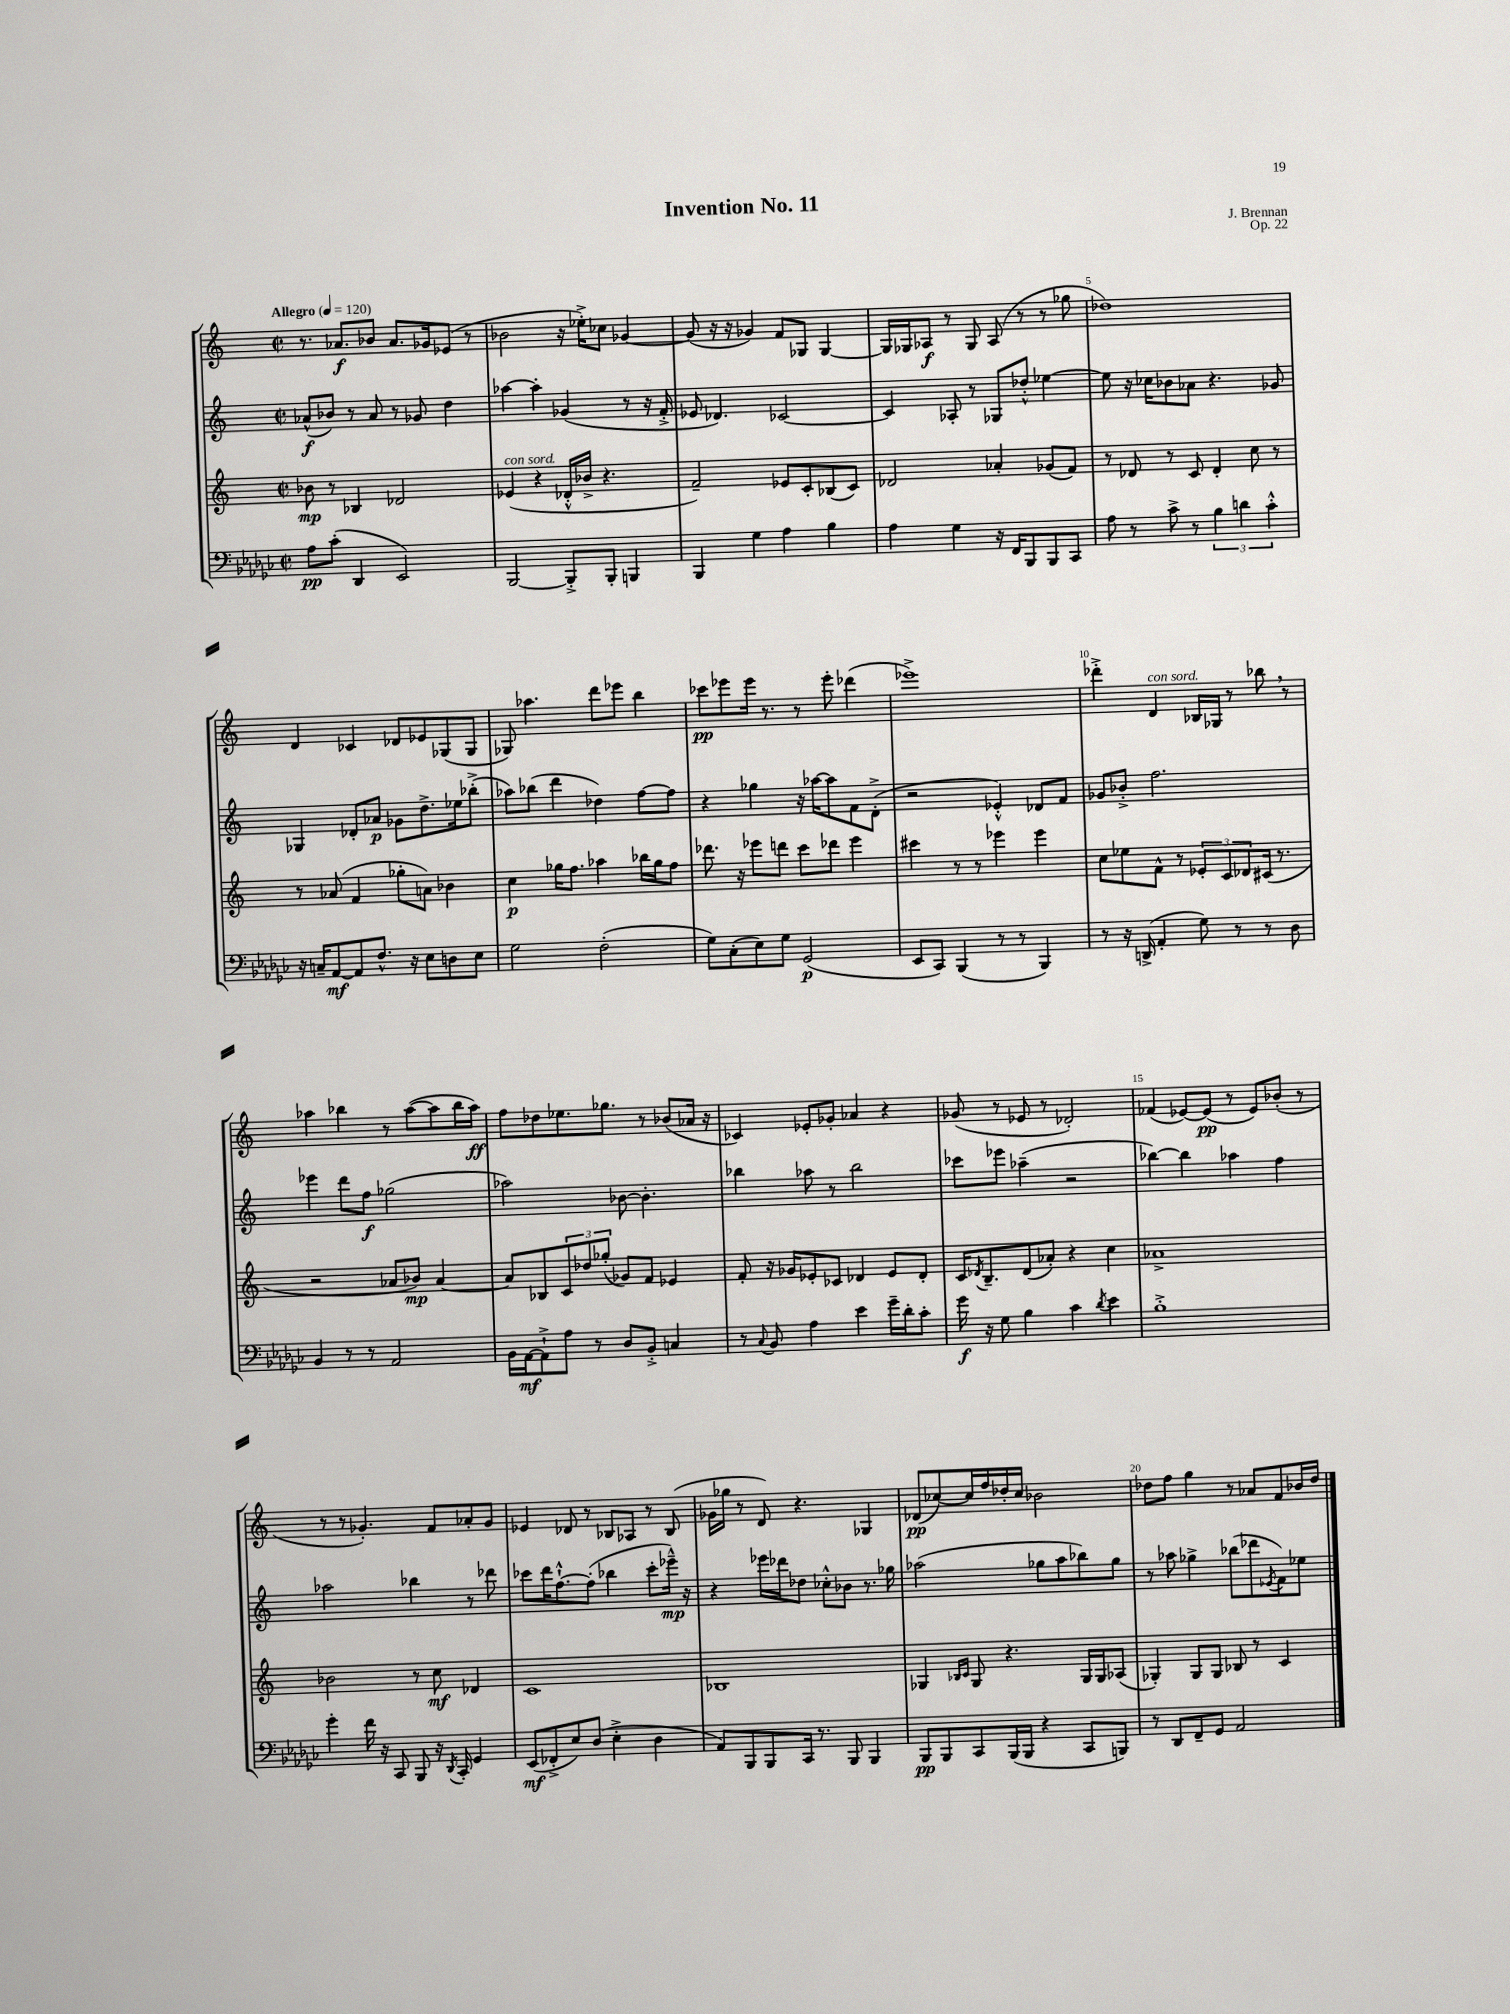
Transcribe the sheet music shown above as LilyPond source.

\header { title = "Invention No. 11" composer = "J. Brennan" opus = "Op. 22" }
<<
\new StaffGroup <<
\new Staff = "s0" {
    \clef treble \key c \major \defaultTimeSignature \time 2/2 \tempo "Allegro" 4 = 120
    r8. aes'8.\f bes'8 aes'8. ges'16 ees'8( r8 |
    bes'2 r16 ees''16-.->) ces''8 ges'4~ |
    ges'8( r16 r16 ges'4) f'8 ges8 ges4~ |
    ges16 ges16 aes8\f r8 ges8 aes8( r8 r8 ges''8 |
    des''1) |
    d'4 ces'4 des'8 ees'8 ges8( ges8 |
    ges8) aes''4. d'''8 ees'''8 b''4 |
    ces'''8\pp ees'''8 ees'''16 r8. r8 ees'''8-. des'''4( |
    ees'''1->) |
    des'''4-.-> d'4^\markup { \italic "con sord." } bes16 ges16 r8 bes''8 \breathe r8 |
    aes''4 bes''4 r8 aes''8~( aes''8 bes''16 aes''16\ff) |
    f''8 des''8 ees''8. ges''8. r8 bes'8( aes'16 r16 |
    ces'4) ees'8-. ges'8-. aes'4 r4 |
    ges'8( r8 ees'8 r8 des'2-.) |
    fes'4( ees'8~) ees'8\pp( r8 ees'8) bes'8-.( r8 |
    r8 r8 ges'4.-.) f'8 aes'8-. ges'8 |
    ees'4 des'8 r8 bes8 aes8 r8 bes8( |
    ges'16 ges''16 r8 d'8) r4. ges4 |
    des'8\pp( ces''8~) ces''16 f''16 des''16-. ces''16 bes'2 |
    des''8 f''8 g''4 r8 aes'8 f'8 bes'16 des''16 \bar "|." |
}
\new Staff = "s1" {
    \clef treble \key c \major \defaultTimeSignature \time 2/2
    aes'8-^\f( bes'8) r8 aes'8 r8 ges'8 d''4 |
    aes''4~ aes''4-. ges'4( r8 r16 f'16-.-> |
    ees'8 des'4.) ces'2~ |
    ces'4 aes8-. r8 ges8 des''8-.-^ ees''4~ |
    ees''8 r16 ces''16 bes'8 aes'8 r4. ges'8 |
    ges4 des'8-. aes'8\p ges'8 d''8.-> ees''16 bes''8-.->( |
    aes''8) bes''8( d'''4 des''4) f''8~ f''8 |
    r4 ges''4 r16 aes''16~ aes''8 f'8 d'8-.->( |
    r2 ees'4-.-^) des'8 f'8 |
    ges'8 bes'8-.-> f''2. |
    ees'''4 d'''8 f''8\f ges''2( |
    aes''2) bes'8~ bes'4.-. |
    bes''4 aes''8 r8 bes''2 |
    ces'''8 ees'''8 aes''4--( r2 |
    bes''4~) bes''4 aes''4 f''4 |
    aes''2 bes''4 r8 des'''8 |
    ces'''8 d'''16 f''8.~-!-^ f''8-.( bes''4 ces'''8-. ees'''16---^\mp) r16 |
    r4 ees'''16 des'''16 des''8 ces''8-.-^ bes'8 r8. ges''16 |
    aes''2( ges''8 aes''8 bes''8) ges''8 |
    r8 aes''8 ges''4-> bes''8( des'''8 \acciaccatura { ees'8 } f'8) ees''8 \bar "|." |
}
\new Staff = "s2" {
    \clef treble \key c \major \defaultTimeSignature \time 2/2
    bes'8\mp r8 bes4 des'2 |
    ees'4^\markup { \italic "con sord." }( r4 des'16-.-^ bes'16-> r4. |
    f'2--) ees'8 c'8-. bes8( c'8) |
    des'2 aes'4-. ges'8( f'8) |
    r8 des'8 r8 c'8 des'4-. c''8 r8 |
    r8 aes'8( f'4 ges''8-. a'8) bes'4 |
    c''4\p ges''16 f''8. aes''4 bes''16 ges''16 f''8 |
    des'''8. r16 ees'''8 d'''8 c'''8 des'''8 ees'''4 |
    cis'''4 r8 r8 ees'''4 ees'''4 |
    c''8 ees''8 f'8-^ r8 \tuplet 3/2 { ees'8-. c'8 des'8 } cis'16( r8. |
    r2 aes'8 bes'8\mp) aes'4~ |
    aes'8 bes8 \tuplet 3/2 { c'8 des''8 ges''8-.( } ges'8) f'8 ees'4 |
    f'8-. r16 ges'16 ees'8-. ces'8 des'4 ees'8 des'8-. |
    c'16 \acciaccatura { des'8 } b8.-- des'8( aes'8-.) r4 c''4 |
    aes'1-> |
    bes'2 r8 c''8\mf des'4 |
    c'1 |
    bes1 |
    ges4 \grace { bes16 c'16 } ges8 r4. ges16 ges16 aes8( |
    ges4-.) ges8 ges8 bes8 r8 c'4 \bar "|." |
}
\new Staff = "s3" {
    \clef bass \key ges \major \defaultTimeSignature \time 2/2
    aes8\pp ces'8-.( des,4 ees,2) |
    bes,,2~ bes,,8-.-> bes,,8-. b,,4 |
    bes,,4 ges4 aes4 bes4 |
    aes4 ges4 r16 f,16 bes,,8 bes,,8 ces,8 |
    aes8 r8 ces'8-> r8 \tuplet 3/2 { bes4 d'4 ces'4-.-^ } |
    r16 c16-- aes,8~\mf aes,8 f8.-^ r16 ees8 d8 ees8 |
    ges2 f2-.( |
    ges8) ces8-.( ees8) ges8 ges,2\p( |
    ees,8 ces,8) bes,,4( r8 r8 bes,,4) |
    r8 r16 d,16->( aes,4-. ges8) r8 r8 des8 |
    bes,4 r8 r8 aes,2 |
    bes,16 aes,16~\mf aes,8-!-> aes8 r8 des8 bes,8-.-> c4 |
    r8 \appoggiatura { ces8 } bes,8 aes4 ees'4 ges'16-- des'16-. ces'8-. |
    ges'16\f r16 ges8 bes4 ces'4 \acciaccatura { des'8 } ees'4 |
    bes1-.-> |
    ges'4-. f'16 r16 ces,8 bes,,8 r16 \acciaccatura { des,8 } ces,16-. ges,4 |
    ees,8\mf( fes,8-.-> ees8) des8( ees4-.-> des4 |
    aes,8) bes,,8 bes,,8 ces,16 r8. bes,,8 bes,,4 |
    bes,,8\pp bes,,8 ces,8 bes,,16( bes,,16 r4 ces,8 b,,8) |
    r8 des,8 f,8-- ges,8 aes,2 \bar "|." |
}
>>
>>
\layout { \context { \Score \override BarNumber.break-visibility = ##(#f #t #t) barNumberVisibility = #(every-nth-bar-number-visible 5) } }
